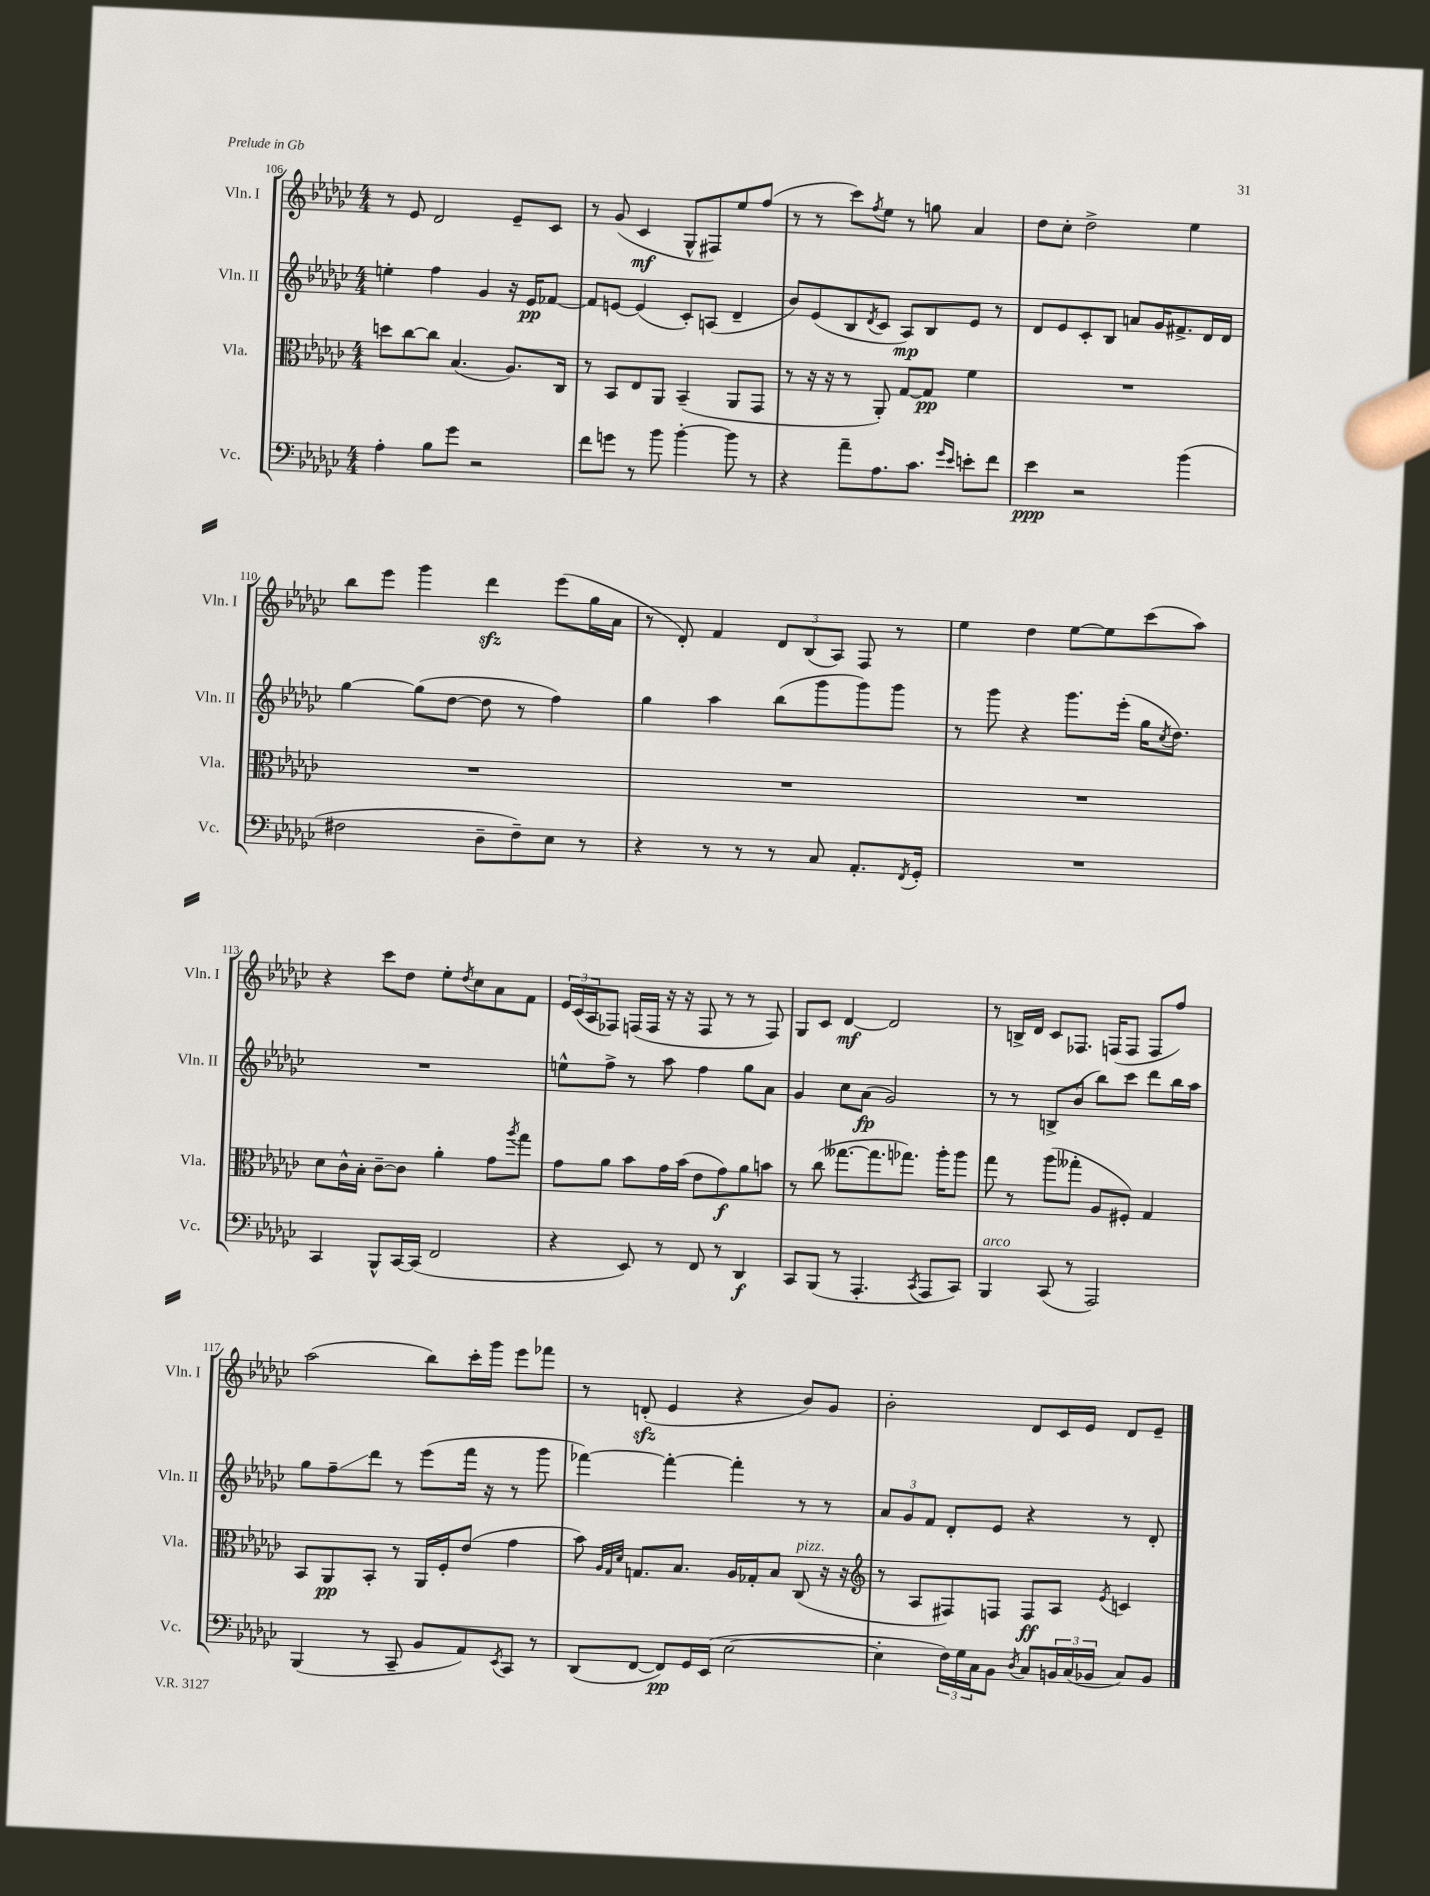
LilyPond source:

<<
\new StaffGroup <<
\new Staff = "s0" \with { instrumentName = "Vln. I" shortInstrumentName = "Vln. I" } {
    \clef treble \key ges \major \numericTimeSignature \time 4/4
    r8 ees'8 des'2 ees'8-- ces'8 |
    r8 ges'8( ces'4\mf ges8-^ fis8) ees''8 f''8( |
    r8 r8 ces'''8) \acciaccatura { f''8 } ees''8 r8 g''8 aes'4 |
    des''8 ces''8-. des''2-> ees''4 |
    bes''8 ees'''8 ges'''4 des'''4\sfz ees'''8( ges''16 aes'16 |
    r8 des'8-.) f'4 \tuplet 3/2 { des'8 bes8( aes8) } f8 r8 |
    ees''4 des''4 ees''8~ ees''8 ces'''8( aes''8) |
    r4 ces'''8 des''8 ees''8-. \acciaccatura { des''8 } ces''8 aes'8 f'8 |
    \tuplet 3/2 { ees'16 ces'16( aes16 } fes8) f16( f16 r16 r16 f8 r8 r8 f8) |
    ges8 ces'8 des'4~\mf des'2 |
    r8 b16-> des'16 ces'8 fes8. f16( f8 f8 f''8) |
    aes''2( bes''8) ces'''16-. ges'''16 ees'''8 fes'''8 |
    r8 d'8-.\sfz( ees'4 r4 bes'8) ges'8 |
    bes'2-. des'8 ces'16 ees'16 des'8 ees'8-- \bar "|." |
}
\new Staff = "s1" \with { instrumentName = "Vln. II" shortInstrumentName = "Vln. II" } {
    \clef treble \key ges \major \numericTimeSignature \time 4/4
    e''4-. f''4 ges'4 r16 ees'16\pp fes'8~ |
    fes'8 e'8~ e'4( ces'8-.) a8( des'4-- |
    bes'8) ees'8( bes8 \acciaccatura { des'8 } ces'8 aes8\mp) bes8 ees'8 r8 |
    des'8 ees'8 ces'8-. bes8 a'8 ges'16 fis'8.-> des'16 des'16 |
    ges''4~ ges''8( des''8~ des''8 r8 f''4) |
    ges''4 aes''4 bes''8( ges'''8 ges'''8) ges'''8 |
    r8 ges'''8 r4 ges'''8. ees'''16-.( ges''16 \acciaccatura { ces''8 } des''8.) |
    R1 |
    e''8-^ f''8-> r8 aes''8 f''4 ges''8 aes'8 |
    ges'4 ces''8 aes'8\fp( ges'2) |
    r8 r8 b8-> bes'8( bes''8) ces'''8 des'''8 bes''16 aes''16 |
    ges''8 f''8--\glissando des'''8 r8 ees'''8( f'''16 r16 r8 ges'''8 |
    fes'''4~) fes'''4~-. fes'''4-. r8 r8 |
    \tuplet 3/2 { aes'8 ges'8 f'8 } des'8-. ees'8 r4 r8 des'8-. \bar "|." |
}
\new Staff = "s2" \with { instrumentName = "Vla." shortInstrumentName = "Vla." } {
    \clef alto \key ges \major \numericTimeSignature \time 4/4
    d''8 ces''8~ ces''8 bes4.( aes8.) ces16 |
    r8 bes,8 ees8 aes,8 bes,4--( aes,8 ges,8 |
    r8 r16 r16 r8 aes,8-.) ges8~ ges8\pp f'4 |
    R1 |
    R1 |
    R1 |
    R1 |
    des'8 ces'16-^ bes16-. ces'8~-- ces'8 aes'4-. ges'8 \acciaccatura { aes''8 } ges''8 |
    ges'8 aes'8 bes'8 ges'16 bes'16( ees'8 ges'8\f) aes'8 b'8 |
    r8 ces''8( geses''8.~ geses''8. ges''8.) aes''16-. aes''8 |
    ges''8 r8 aes''8( geses''8-. aes8 fis8-.) ges4 |
    bes,8 aes,8\pp bes,8-. r8 aes,16 f16-. ees'8( ges'4 |
    bes'8) \grace { aes32 ges32 des'32 } g8. bes8. aes16 ges16-. bes8 ces8^\markup { \italic "pizz." }( r16 r16 |
    \clef treble r8 aes8 fis8) f8 f8\ff aes8 \acciaccatura { ees'8 } c'4 \bar "|." |
}
\new Staff = "s3" \with { instrumentName = "Vc." shortInstrumentName = "Vc." } {
    \clef bass \key ges \major \numericTimeSignature \time 4/4
    aes4-. bes8 ges'8 r2 |
    f'8 g'8 r8 bes'8 bes'4~-. bes'8 r8 |
    r4 aes'8-- aes8. ces'8. \grace { ges'16 ees'16 } e'8-. f'8 |
    ees'4\ppp r2 bes'4( |
    fis2 des8-- fis8--) ees8 r8 |
    r4 r8 r8 r8 ces8 aes,8.-. \acciaccatura { f,8 } ges,16-. |
    R1 |
    ces,4 bes,,8-^ ces,16~ ces,16( f,2 |
    r4 ees,8) r8 f,8 r8 des,4\f |
    ces,8 bes,,8( r8 aes,,4.-. \acciaccatura { ces,8 } aes,,8 ces,8) |
    bes,,4^\markup { \italic "arco" } ces,8( r8 aes,,2) |
    bes,,4( r8 ces,8-- bes,8 aes,8) \acciaccatura { ees,8 } ces,8 r8 |
    des,8( f,8~ f,8\pp) ges,16 ees,16( ees2~ |
    ees4-. \tuplet 3/2 { f16) ges16 ces16 } bes,8 \acciaccatura { des8 } ces8 \tuplet 3/2 { b,16 ces16( bes,16 } ces8) bes,8 \bar "|." |
}
>>
>>
\layout { \context { \Score currentBarNumber = #106 } }
